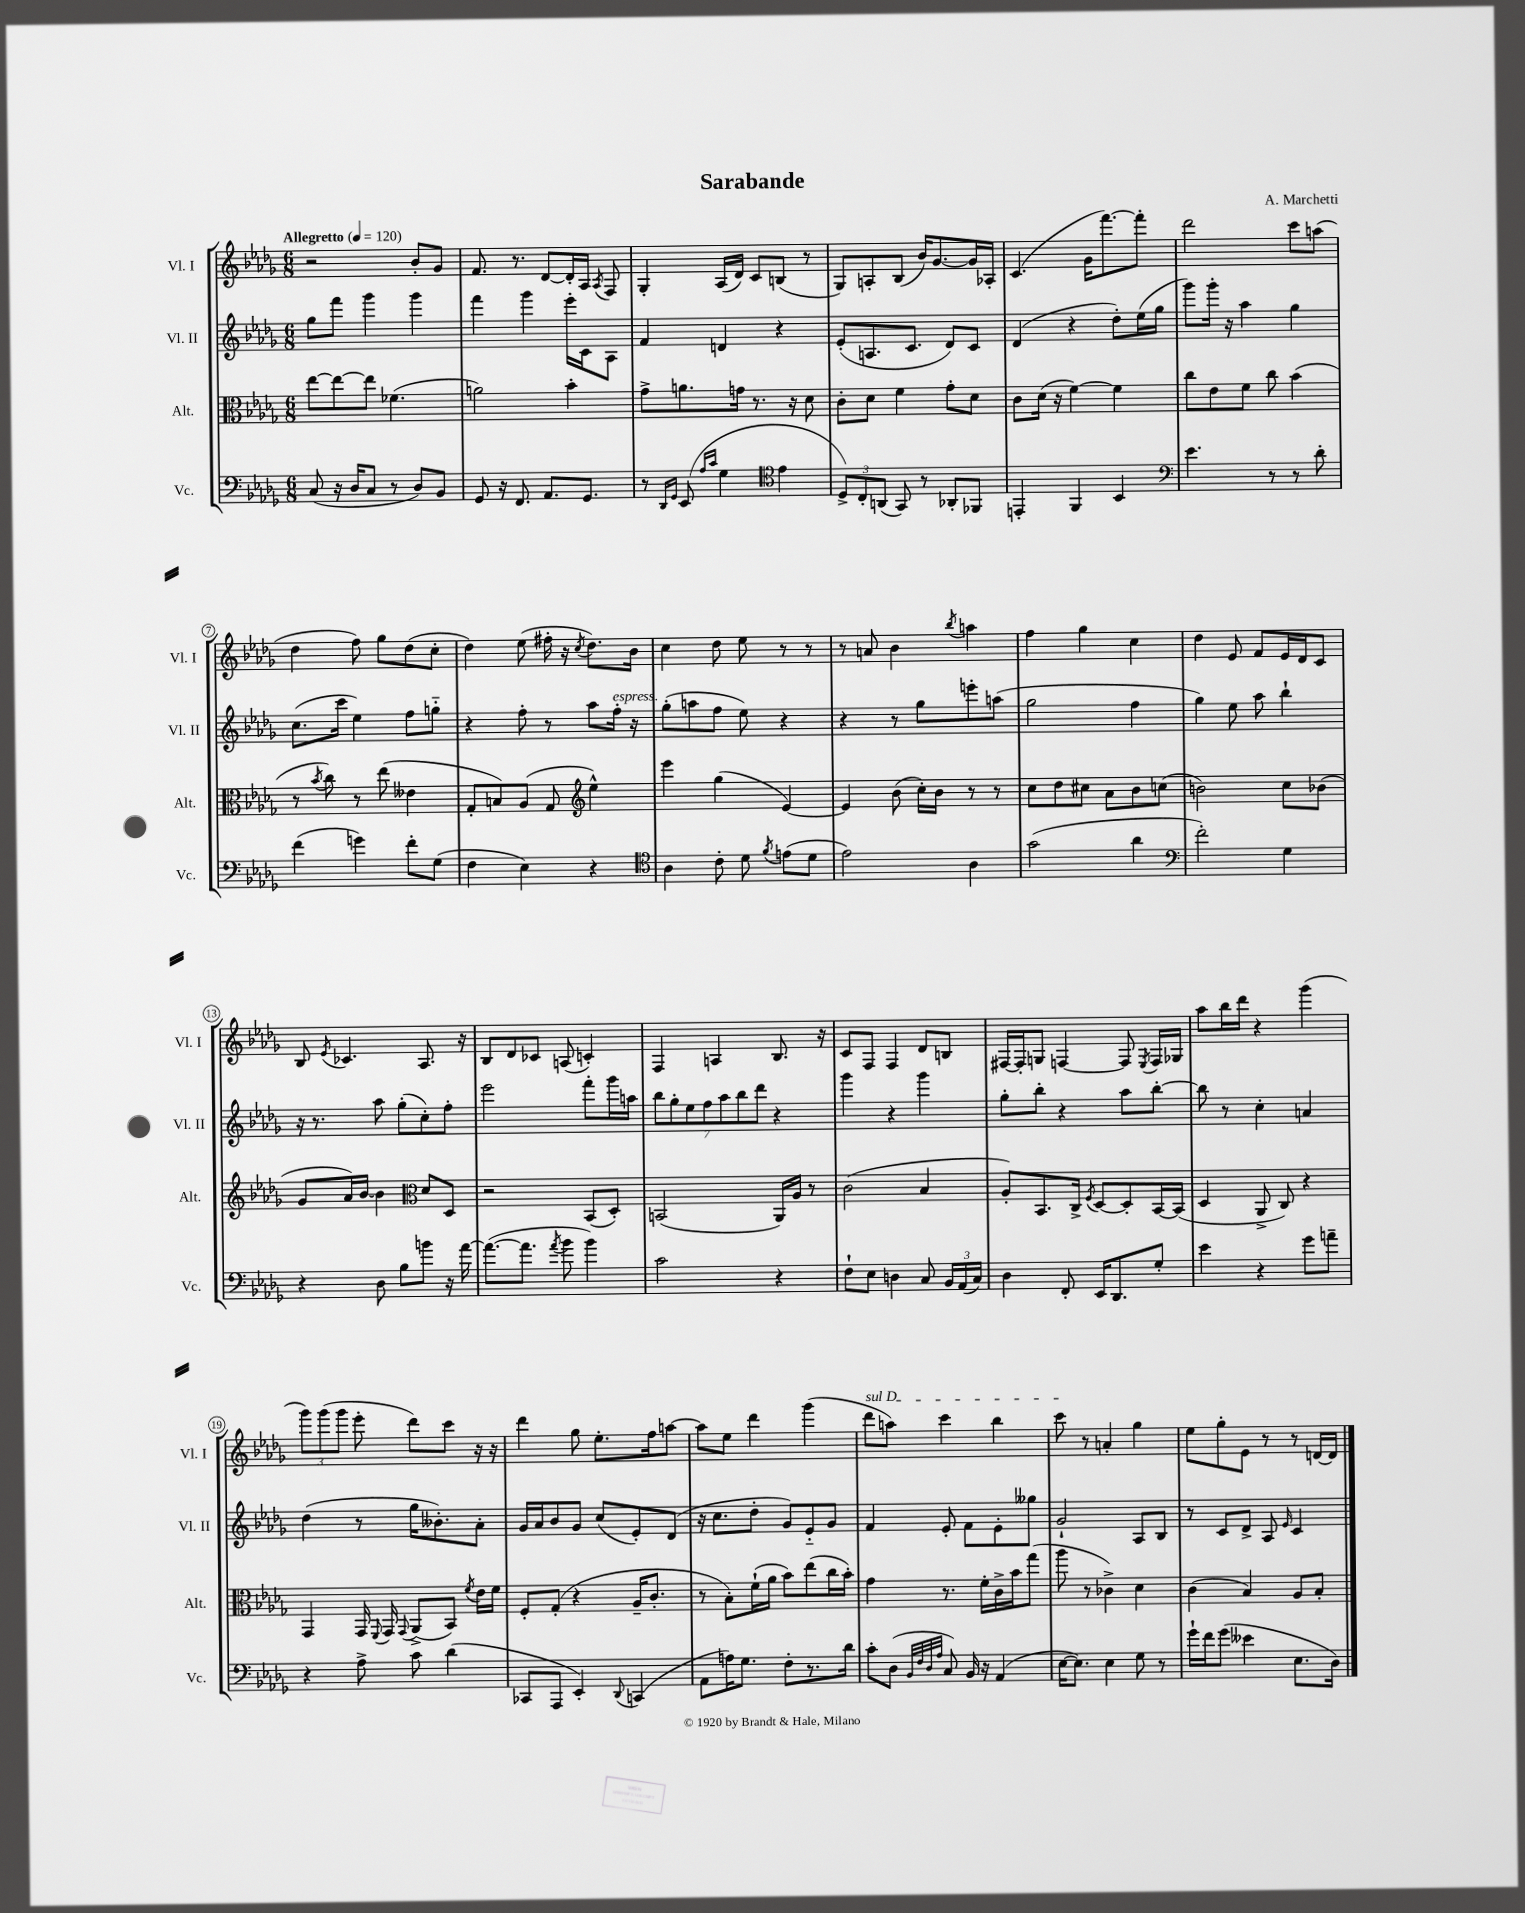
\header { title = "Sarabande" composer = "A. Marchetti" }
<<
\new StaffGroup <<
\new Staff = "s0" \with { instrumentName = "Vl. I" shortInstrumentName = "Vl. I" } {
    \clef treble \key des \major \numericTimeSignature \time 6/8 \tempo "Allegretto" 4 = 120
    \autoBeamOff r2 bes'8[-. ges'8] |
    f'8. r8. des'8[~ des'16-. aes16] \acciaccatura { aes8 } f8 |
    ges4-. aes16[( des'16]) c'8[ b8]( r8 |
    ges8[) a8-. bes8]( bes'16[) ges'8.~ ges'16 aes16]-. |
    c'4.( ges'16[ f'''8.~) f'''8]-. |
    des'''2 c'''8[ a''8]( |
    des''4 f''8) ges''8[ des''8( c''8]-. |
    des''4) ees''8( fis''16-. r16 \acciaccatura { c''8 } des''8.[) bes'16] |
    c''4 des''8 ees''8 r8 r8 |
    r8 a'8 bes'4 \acciaccatura { bes''8 } a''4 |
    f''4 ges''4 c''4 |
    des''4 ees'8 f'8[ ees'16 des'16 c'8] |
    bes8 \acciaccatura { ees'8 } ces'4. aes8. r16 |
    bes8[ des'8 ces'8] a8( c'4-.) |
    f4 a4 bes8. r16 |
    c'8[ f8] f4 des'8[ b8] |
    fis16[~ fis16-. g8] f4~ f8 \acciaccatura { ees8 } f16[ ges16] |
    aes''8[ bes''16 des'''16] r4 ges'''4( |
    \tuplet 3/2 { ges'''8[) ges'''8( ges'''8] } ees'''8-. des'''8[) c'''8] r16 r16 |
    des'''4 ges''8 ees''8.[-. f''16 a''8]~ |
    a''8[ ees''8] des'''4 ges'''4( |
    \once \override TextSpanner.bound-details.left.text = \markup { \italic "sul D" } des'''8[\startTextSpan a''8]) c'''4 bes''4 |
    c'''8\stopTextSpan r8 a'4-. ges''4 |
    ees''8[ ges''8-. ees'8] r8 r8 d'16[~ d'16] \bar "|." |
}
\new Staff = "s1" \with { instrumentName = "Vl. II" shortInstrumentName = "Vl. II" } {
    \clef treble \key des \major \numericTimeSignature \time 6/8
    \autoBeamOff ges''8[ f'''8] ges'''4 ges'''4 |
    f'''4 ges'''4 ees'''16[-. c'16 aes8] |
    f'4 d'4 r4 |
    ees'8[-.( a8. c'8.] des'8[) c'8] |
    des'4( r4 des''8[-.) ees''16( ges''16] |
    ges'''8[) ges'''16]-. r16 aes''4 ges''4 |
    c''8.[( c'''16] ees''4) f''8[ g''8]-_ |
    r4 f''8-. r8 aes''8[ f''16]-.^\markup { \italic "espress." } r16 |
    ges''8[-.( a''8 f''8] ees''8) r4 |
    r4 r8 ges''8[ e'''8-. a''8]( |
    ges''2 f''4 |
    ges''4) ees''8 aes''8 bes''4-! |
    r16 r8. aes''8 ges''8[-.( c''8-.) f''8]-. |
    ees'''2 f'''8[-. ges'''16 a''16] |
    \tuplet 7/4 { bes''8[ ges''8-. ees''8 f''8 aes''8 bes''8 des'''8] } r4 |
    ges'''4 r4 ges'''4 |
    ges''8[-. bes''8]-. r4 aes''8[ bes''8]~-. |
    bes''8 r8 c''4-. a'4 |
    des''4( r8 ges''16[ beses'8.-.) aes'8]-. |
    ges'16[ aes'16 bes'8 ges'8] c''8[( ees'8-.) des'8]( |
    r16 c''8.[ des''8]-. ges'8[) ees'8-_ ges'8] |
    f'4 ees'8-. f'8[ ees'8-. geses''8] |
    ges'2-! aes8[ bes8] |
    r8 c'8[ des'8]-> aes8 \grace { ees'16 } c'4 \bar "|." |
}
\new Staff = "s2" \with { instrumentName = "Alt." shortInstrumentName = "Alt." } {
    \clef alto \key des \major \numericTimeSignature \time 6/8
    \autoBeamOff ees''8[~ ees''8~ ees''8] fes'4.( |
    a'2) bes'4-. |
    ges'8[-> a'8. g'16] r8. r16 des'8 |
    c'8[-. des'8] f'4 ges'8[-. des'8] |
    c'8[ des'16]( r16 f'4~) f'4 |
    c''8[ ees'8 f'8] c''8 bes'4( |
    r8 \acciaccatura { bes'8 } c''8) r8 ees''8( eeses'4 |
    ges8[-. b8) aes8]( ges8 \clef treble ees''4-^) |
    ees'''4 ges''4( ees'4~) |
    ees'4 bes'8( c''16[-.) bes'16] r8 r8 |
    c''8[ des''8 cis''8] aes'8[ bes'8 c''8]( |
    b'2) c''8[ bes'8]( |
    ges'8[ aes'16) bes'16]~ bes'4 \clef alto des'8[ des8] |
    r2 bes,8[( des8]-.) |
    b,2( aes,16[) aes16] r8 |
    c'2( bes4 |
    aes8[-.) bes,8. c16]-> \acciaccatura { f8 } des8[~ des8-. bes,16~ bes,16]( |
    des4 aes,8-> c8) r4 |
    ges,4 ges,16 \appoggiatura { f,8 } ges,16 \appoggiatura { ges,8 } aes,8[->( bes,8]) \acciaccatura { f'8 } ees'16[ f'16] |
    f8[-. ges8]-.( r4 aes16[-- c'8.]-. |
    r8 bes8[-.) f'16-!( aes'16] bes'8[) ees''8( c''16 bes'16]-.) |
    ges'4 r8. f'16[-. c'16-> bes'16 ges''8]( |
    aes''8 r8 ces'4->) des'4 |
    c'4( bes4) aes8[ bes8]-. \bar "|." |
}
\new Staff = "s3" \with { instrumentName = "Vc." shortInstrumentName = "Vc." } {
    \clef bass \key des \major \numericTimeSignature \time 6/8
    \autoBeamOff c8( r16 des16[ c8] r8 des8[) bes,8] |
    ges,8 r16 f,8. aes,8.[ ges,8.] |
    r8 \grace { des,16[ ges,16] } ees,8( \grace { aes16[ c'16] } ges4 \clef tenor ees'4 |
    \tuplet 3/2 { des8[->) c8-. a,8]( } ges,8) r8 aes,8[-. fes,8] |
    e,4-. f,4 bes,4 |
    \clef bass ees'4. r8 r8 des'8-. |
    f'4( g'4) f'8[-. ges8]( |
    f4 ees4) r4 |
    \clef tenor aes4 c'8-. des'8 \acciaccatura { f'8 } e'8[( des'8] |
    ees'2) aes4 |
    ges'2( aes'4 |
    \clef bass f'2-.) ges4 |
    r4 des8 bes8[ b'8] r16 aes'16~ |
    aes'8.[~( aes'8.] \acciaccatura { aes'8 } bes'8 bes'4) |
    c'2 r4 |
    f8[-! ees8] d4 c8 \tuplet 3/2 { bes,16[ aes,16( c16]) } |
    des4 f,8-. ees,16[ des,8. ges8]-. |
    ees'4 r4 ges'8[ a'8]-- |
    r4 aes8-> c'8 des'4( |
    ces,8[ aes,,8] ees,4-.) \appoggiatura { des,8 } c,4( |
    aes,8[ a16) ges8.] f8[-. r8. des'16] |
    c'8[-. des8]( \grace { bes,32[ f32 des32 aes32] } c8) bes,16 r16 aes,4( |
    ees16[~ ees8.]) ees4 ges8 r8 |
    ges'16[-! f'16 ges'8]( eeses'4 ees8.[ des16]) \bar "|." |
}
>>
>>
\layout { \context { \Score \override BarNumber.stencil = #(make-stencil-circler 0.1 0.3 ly:text-interface::print) } }
